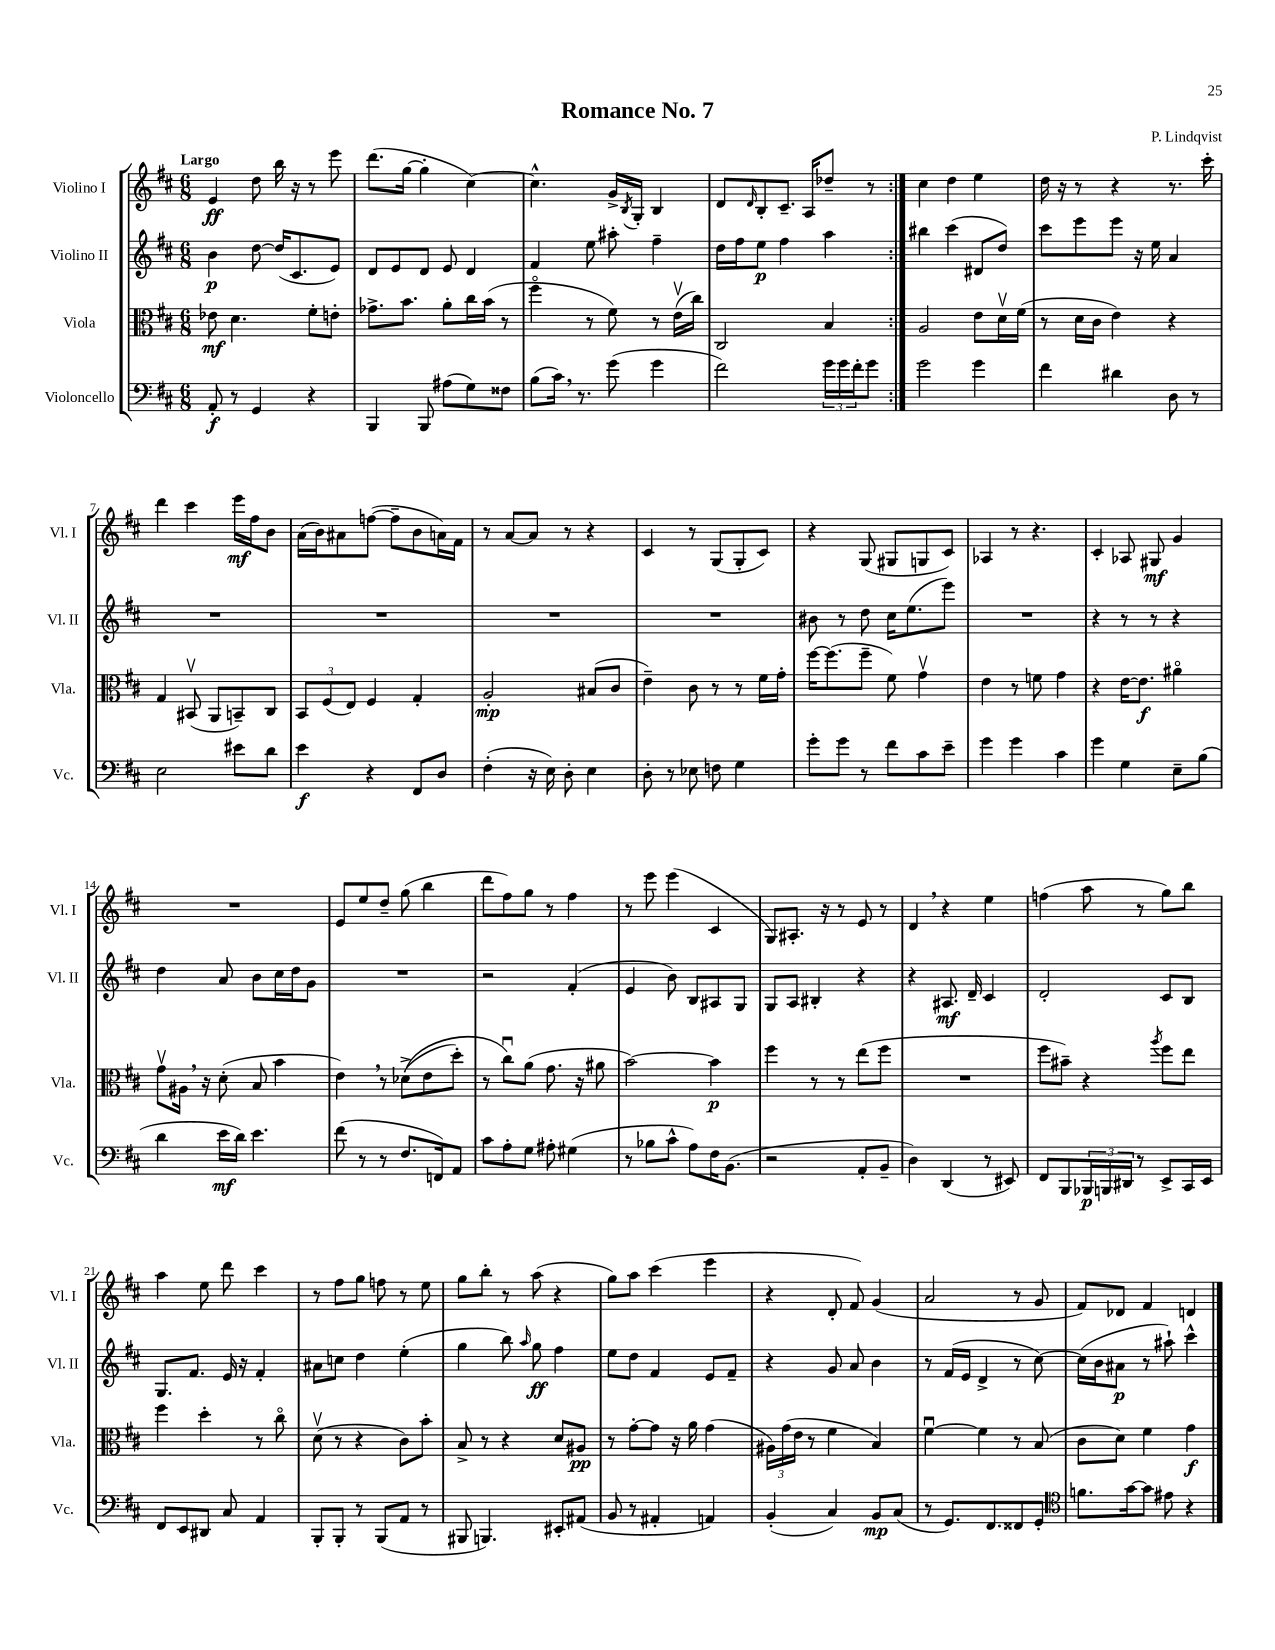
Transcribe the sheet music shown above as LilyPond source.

\header { title = "Romance No. 7" composer = "P. Lindqvist" }
<<
\new StaffGroup <<
\new Staff = "s0" \with { instrumentName = "Violino I" shortInstrumentName = "Vl. I" } {
    \clef treble \key d \major \numericTimeSignature \time 6/8 \tempo "Largo"
    \repeat volta 2 { e'4\ff d''8 b''16 r16 r8 e'''8 |
    d'''8.( g''16~ g''4-. cis''4~) |
    cis''4.-^ g'16-> \acciaccatura { b8 } g16-. b4 |
    d'8 \grace { d'16 } b8-. cis'8.-- a16 des''8-- r8 | }
    cis''4 d''4 e''4 |
    d''16 r16 r8 r4 r8. cis'''16-. |
    d'''4 cis'''4 e'''16\mf fis''16 b'8 |
    a'16( b'16) ais'8 f''8~( f''8-- b'8 a'16) fis'16 |
    r8 a'8~ a'8 r8 r4 |
    cis'4 r8 g8( g8-. cis'8) |
    r4 g8( gis8 g8 cis'8) |
    aes4 r8 r4. |
    cis'4-. aes8 gis8\mf g'4 |
    R2. |
    e'8 e''8 d''8-- g''8( b''4 |
    d'''8 fis''8) g''8 r8 fis''4 |
    r8 e'''8 e'''4( cis'4 |
    g8) ais8.-. r16 r8 e'8 r8 |
    d'4 \breathe r4 e''4 |
    f''4( a''8 r8 g''8) b''8 |
    a''4 e''8 d'''8 cis'''4 |
    r8 fis''8 g''8 f''8 r8 e''8 |
    g''8 b''8-. r8 a''8( r4 |
    g''8) a''8 cis'''4( e'''4 |
    r4 d'8-. fis'8) g'4( |
    a'2 r8 g'8 |
    fis'8) des'8 fis'4 d'4 \bar "|." |
}
\new Staff = "s1" \with { instrumentName = "Violino II" shortInstrumentName = "Vl. II" } {
    \clef treble \key d \major \numericTimeSignature \time 6/8
    \repeat volta 2 { b'4\p d''8~ d''16( cis'8. e'8) |
    d'8 e'8 d'8 e'8 d'4 |
    fis'4 e''8 ais''8-. fis''4-- |
    d''16 fis''16 e''8\p fis''4 a''4 | }
    bis''4 cis'''4( dis'8 d''8) |
    cis'''8 e'''8 e'''8 r16 e''16 a'4 |
    R2. |
    R2. |
    R2. |
    R2. |
    bis'8 r8 d''8 cis''16 e''8.( e'''8) |
    R2. |
    r4 r8 r8 r4 |
    d''4 a'8 b'8 cis''16 d''16 g'8 |
    R2. |
    r2 fis'4-.( |
    e'4 b'8) b8 ais8 g8 |
    g8 a8 bis4-. r4 |
    r4 ais8.\mf d'16-- cis'4 |
    d'2-. cis'8 b8 |
    g8. fis'8. e'16 r16 fis'4-. |
    ais'8 c''8 d''4 e''4-.( |
    g''4 b''8) \grace { a''16 } g''8\ff fis''4 |
    e''8 d''8 fis'4 e'8 fis'8-- |
    r4 g'8 a'8 b'4 |
    r8 fis'16( e'16 d'4-> r8 cis''8~) |
    cis''16( b'16 ais'8\p r8 ais''8-!) cis'''4-^ \bar "|." |
}
\new Staff = "s2" \with { instrumentName = "Viola" shortInstrumentName = "Vla." } {
    \clef alto \key d \major \numericTimeSignature \time 6/8
    \repeat volta 2 { ees'8\mf d'4. fis'8-. e'8-. |
    ges'8.-> b'8. a'8-. cis''16 b'16( r8 |
    fis''4\flageolet r8 fis'8) r8 e'16\upbow( cis''16) |
    cis2 b4 | }
    a2 e'8 d'16\upbow fis'16( |
    r8 d'16 cis'16 e'4) r4 |
    g4 bis,8\upbow( a,8 b,8--) cis8 |
    \tuplet 3/2 { b,8 fis8( e8) } fis4 g4-. |
    a2-.\mp bis8( cis'8 |
    e'4--) cis'8 r8 r8 fis'16 g'16-. |
    fis''16~ fis''8.( fis''8-- fis'8) g'4\upbow |
    e'4 r8 f'8 g'4 |
    r4 e'16~ e'8.\f ais'4\flageolet |
    g'8\upbow ais16 \breathe r16 d'8-.( b8 b'4 |
    e'4) \breathe r8 des'8->(\( e'8 d''8-.) |
    r8 cis''8\downbow\) a'8( g'8. r16 ais'8 |
    b'2~) b'4\p |
    fis''4 r8 r8 e''8( fis''8 |
    R2. |
    fis''8 bis'8--) r4 \acciaccatura { a''8 } fis''8 e''8 |
    fis''4 d''4-. r8 cis''8\flageolet |
    d'8\upbow( r8 r4 cis'8) b'8-. |
    b8-> r8 r4 d'8 ais8\pp |
    r8 g'8~-. g'8 r16 a'16 g'4( |
    \tuplet 3/2 { ais16) g'16( e'16 } r8 fis'4 b4) |
    fis'4~\downbow fis'4 r8 b8( |
    cis'8 d'8) fis'4 g'4\f \bar "|." |
}
\new Staff = "s3" \with { instrumentName = "Violoncello" shortInstrumentName = "Vc." } {
    \clef bass \key d \major \numericTimeSignature \time 6/8
    \repeat volta 2 { a,8-.\f r8 g,4 r4 |
    b,,4 b,,8 ais8( g8) fisis8 |
    b8( cis'16) \breathe r8. g'8( g'4 |
    fis'2) \tuplet 3/2 { g'16 g'16 fis'16-. } g'8 | }
    g'2 g'4 |
    fis'4 dis'4 d8 r8 |
    e2 eis'8 d'8 |
    e'4\f r4 fis,8 d8 |
    fis4-.( r16 e16) d8-. e4 |
    d8-. r8 ees8 f8 g4 |
    g'8-. g'8 r8 fis'8 cis'8 e'8-- |
    g'4 g'4 cis'4 |
    g'4 g4 e8-- b8( |
    d'4 e'16\mf d'16) e'4. |
    fis'8( r8 r8 fis8. f,16) a,8 |
    cis'8 a8-. g8 ais8-. gis4( |
    r8 bes8 cis'8-^ a8) fis16 b,8.( |
    r2 a,8-. b,8-- |
    d4) d,4( r8 eis,8) |
    fis,8 b,,8 \tuplet 3/2 { bes,,16\p b,,16 dis,16 } r8 e,8-> cis,16 e,16 |
    fis,8 e,8 dis,8 cis8 a,4 |
    b,,8-. b,,8-. r8 b,,8( a,8 r8 |
    bis,,8 b,,4.) eis,8-. ais,8( |
    b,8 r8 ais,4-. a,4) |
    b,4-.( cis4) b,8\mp cis8( |
    r8 g,8.) fis,8. fisis,8 g,8-. |
    \clef tenor f'8. g'16~ g'8 eis'8 r4 \bar "|." |
}
>>
>>
